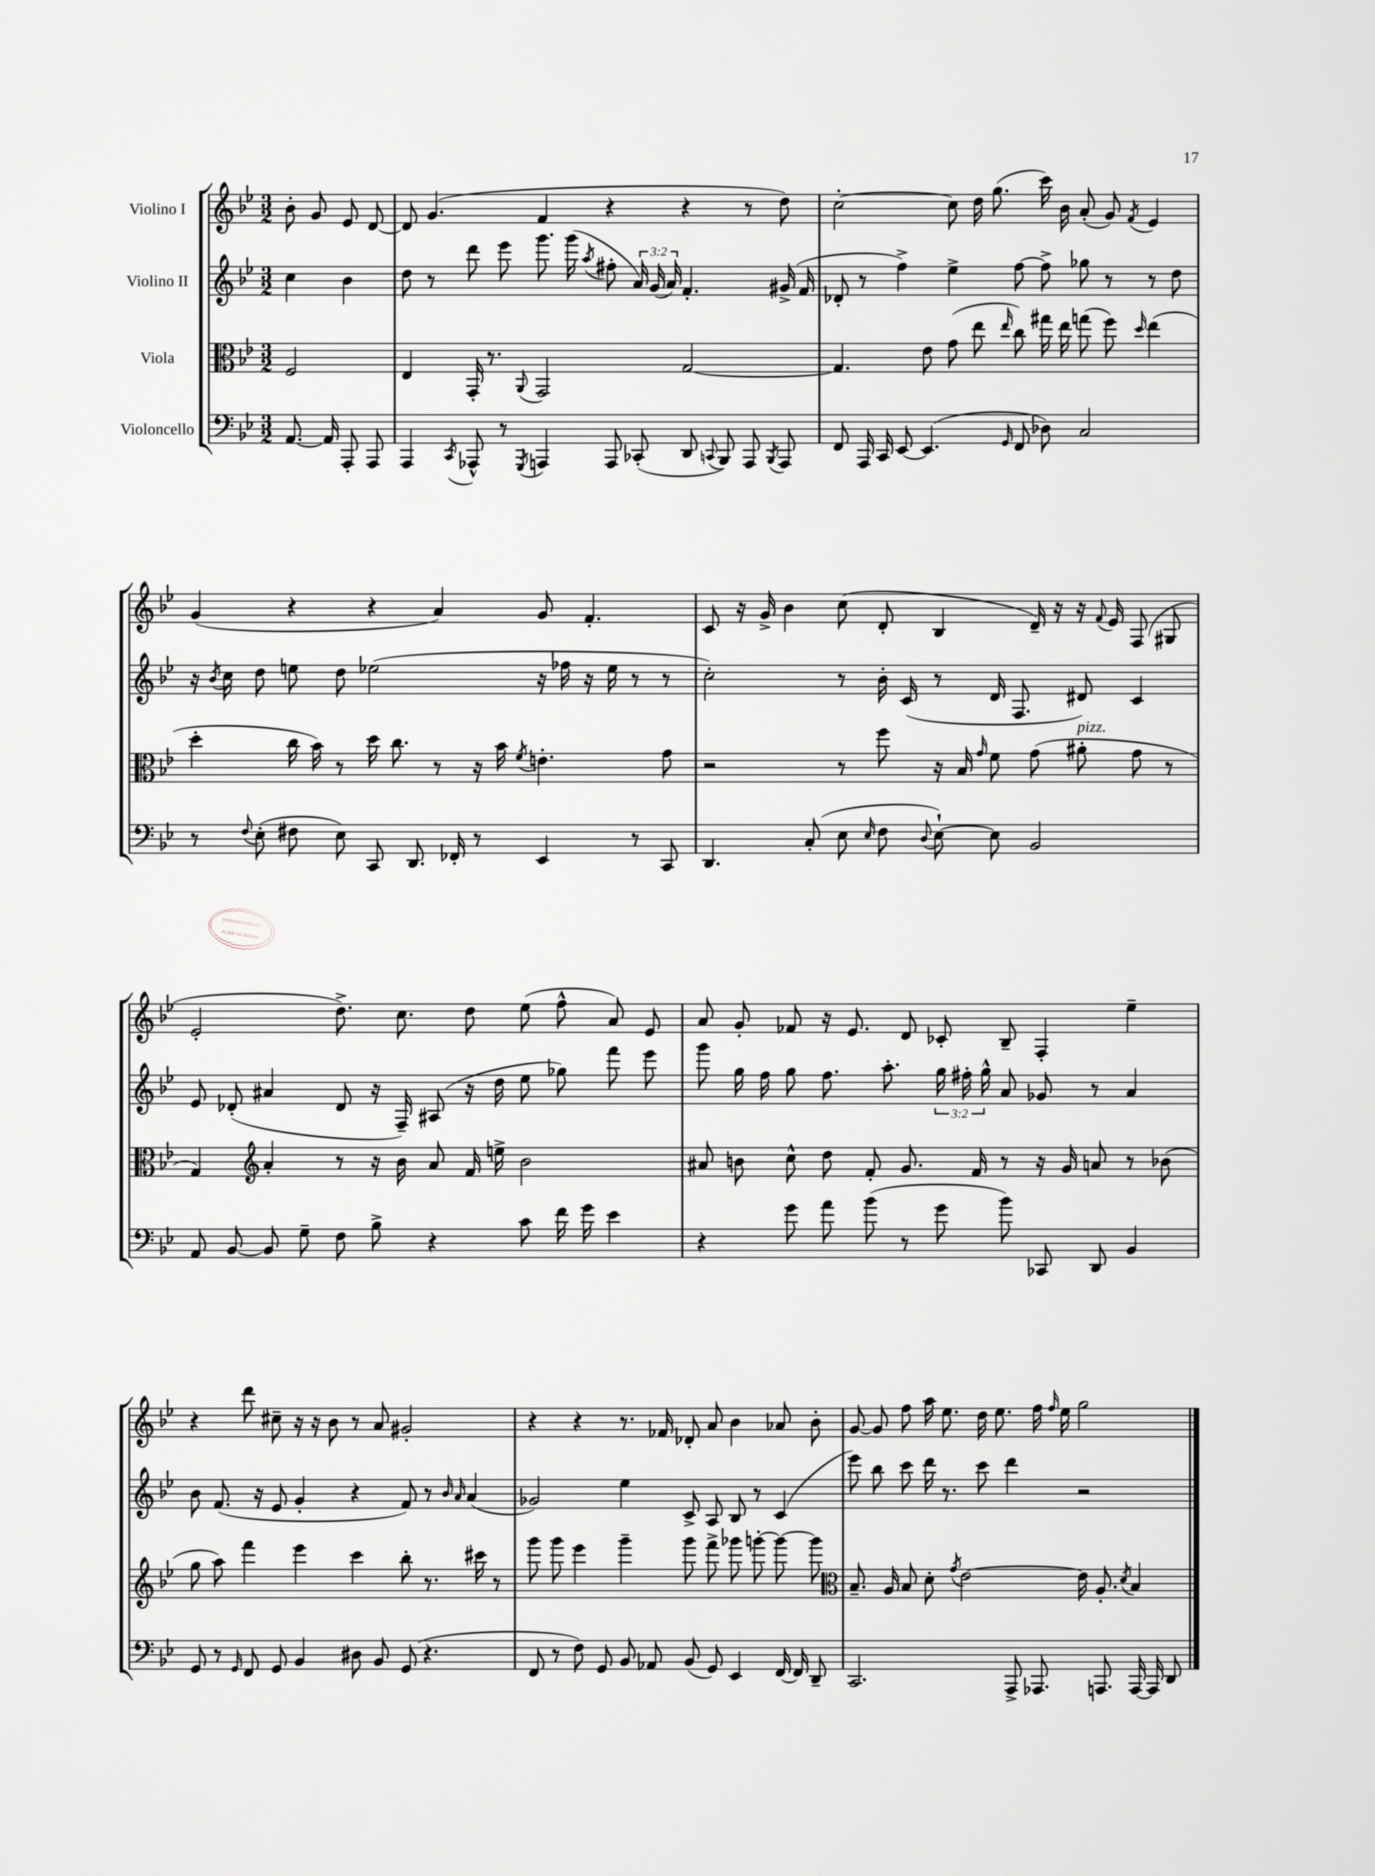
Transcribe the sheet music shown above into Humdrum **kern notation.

**kern	**kern	**kern	**kern
*part4	*part3	*part2	*part1
*staff4	*staff3	*staff2	*staff1
*I"Violoncello	*I"Viola	*I"Violino II	*I"Violino I
*clefF4	*clefC3	*clefG2	*clefG2
*k[b-e-]	*k[b-e-]	*k[b-e-]	*k[b-e-]
*M3/2	*M3/2	*M3/2	*M3/2
=	=	=	=
[8.AA/	2F/	4cc\	8b-'\
.	.	.	8g/
16AA/]	.	.	.
8AAA'/	.	4b-\	8e-/
8AAA/	.	.	[8d/
=1	=1	=1	=1
4AAA/	4E-/	8dd\	8d/]
.	.	8r	(4.g/
8qCC/	.	.	.
8AAA-X^^/	16GG'/	8ddd\	.
.	8.r	.	.
8r	.	8eee-\	.
8qGGG/	8qqAA/	.	.
4AAAn/	2GG/	8.ggg\	4f/
.	.	(16ggg\	.
.	.	8qaa/	.
8AAA/	.	8ff#X'\	4r
(8CC-X'/	.	24a/)	.
.	.	(24g/	.
.	.	24a/)	.
8DD/	[2G/	4.f'/	4r
8qqCCn/	.	.	.
8BBB-/)	.	.	.
8AAA/	.	.	8r
8qBBB-/	.	.	.
8AAA/	.	(16g#X^/	8dd\)
.	.	16f/	.
=2	=2	=2	=2
8FF/	4.G/]	8d-X'/	[2cc'\
16AAA/	.	8r	.
16CC/	.	.	.
[8EE-/	.	4ff^\)	.
(4.EE-/]	8e-\	.	.
.	(8g\	4ee-^\	8cc\]
.	8ee-\	.	16dd\
.	.	.	(8.gg\
16qqGG/	16qqee-/	.	.
8FF/	8cc\)	[8ff\	.
8D-X\)	16gg#X\	8ff^\]	16ccc\)
.	16ee-\	.	16b-\
2C/	(8ggn\	8gg-X\	(8a'/
.	8ff\)	8r	8g/)
.	16qqdd/	.	8qf/
.	(4ee-\	8r	4e-/
.	.	8dd\	.
!!LO:LB:g=z
=3	=3	=3	=3
8r	4dd'\	16r	(4g/
.	.	8qb-/	.
.	.	16cc\	.
8qqF/	.	.	.
(8E-'\	.	8dd\	.
8F#X\	16cc\	8een\	4r
.	16b-\)	.	.
8E-\)	8r	8dd\	.
8CC/	16dd\	(2ee-X\	4r
.	8.cc\	.	.
8.DD/	.	.	.
.	8r	.	4a/)
16FF-X'/	.	.	.
8r	16r	.	.
.	16b-\	.	.
.	8qf/	.	.
4EE-/	4.en'\	16r	8g/
.	.	16ff-X\	.
.	.	16r	4.f'/
.	.	16ee-\	.
8r	.	8r	.
8CC/	8g\	8r	.
=4	=4	=4	=4
4.DD/	2r	2cc'\)	8c/
.	.	.	16r
.	.	.	16g^/
.	.	.	4b-\
(8C'/	.	.	.
8E-\	8r	8r	(8cc\
16qqE-/	.	.	.
8F\	8ff\	16b-'\	8d'/
.	.	(16c/	.
8qqD/	.	.	.
[8E-`\)	16r	8r	4B-/
.	16B-/	.	.
.	16qqg/	.	.
8E-\]	8f\	16d/	.
.	.	8.F/	.
2BB-/	(8g\	.	16d~/)
.	.	.	16r
!	!LO:TX:a:i:t=pizz.	!	!
.	8a#X'\	8d#X/)	16r
.	.	.	8qqf/
.	.	.	16e-/
.	8g\	4c/	(8F/
.	8r	.	8G#X/
!!LO:LB:g=z
=5	=5	=5	=5
8AA/	4G/)	8e-/	2e-'/
[8BB-/	.	(8d-X'/	.
*	*clefG2	*	*
8BB-/]	4a'/	4a#X/	.
8G~\	.	.	.
8F\	8r	8d-/	8.dd^\)
8B-^\	16r	16r	.
.	16b-\	16F~/)	8.cc\
4r	8a/	(8A#X/	.
.	16f/	16r	8dd\
.	16een^\	16dd\	.
8c\	2b-\	8ee-\	(8ee-\
16f\	.	8gg-X\)	8ff^^\
16g\	.	.	.
4e-\	.	8fff\	8a/)
.	.	8eee-\	8e-/
=6	=6	=6	=6
4r	8a#X/	8ggg\	8a/
.	8bn\	16gg\	8g'/
.	.	16ff\	.
8g\	8cc^^\	8gg\	8f-X/
8a\	8dd\	8.ff\	16r
.	.	.	8.e-/
(8b-\	8f'/	.	.
.	.	8.aa'\	.
8r	8.g/	.	8d/
8g\	.	24gg\	8c-X'/
.	.	24ff#X'\	.
.	16f/	.	.
.	.	24gg^^\	.
8b-\)	8r	8a/	8B-~/
8CC-X/	16r	8g-X/	4F'/
.	16g/	.	.
8DD/	8an/	8r	.
4BB-/	8r	4a/	4ee-~\
.	(8b-X\	.	.
!!LO:LB:g=z
=7	=7	=7	=7
8GG/	8gg\	8b-\	4r
8r	8aa\)	(8.f/	.
16qqGG/	.	.	.
8FF/	4fff\	.	8ddd\
.	.	16r	.
8GG/	.	8e-/	8cc#X~\
4BB-/	4eee-\	4g'/	16r
.	.	.	16r
.	.	.	8b-\
8D#X\	4ccc\	4r	8r
8BB-/	.	.	8a/
(8GG/	8bb-'\	8f/)	2g#X'/
4.r	8.r	8r	.
.	.	16qqb-/	.
.	.	16qqa/	.
.	.	(4a/	.
.	16ccc#X\	.	.
.	8r	.	.
=8	=8	=8	=8
8FF/	8ggg\	2g-X/)	4r
8r	8ggg\	.	.
8F\)	4eee-\	.	4r
8GG/	.	.	.
8BB-/	4ggg~\	4ee-\	8.r
8AA-X/	.	.	.
.	.	.	16f-X/
(8BB-/	8ggg\	8c^/	8d-X'/
8GG/)	8fff^\	8A/	8a/
4EE-/	8ggg-X\	8B-/	4b-\
.	[8gggn'\	8r	.
[16FF/	8ggg\_	(4c/	8a-X/
16FF/]	.	.	.
8DD~/	8ggg\]	.	8b-'\
=9	=9	=9	=9
*	*clefC3	*	*
2.CC/	8.B-~/	8eee-\)	[8g/
.	.	8bb-\	8g/]
.	16A/	.	.
.	8B-/	8ccc\	8ff\
.	8d'\	16ddd\	16aa\
.	.	8.r	8.ee-\
.	8qg/	.	.
.	[2e-\	.	.
.	.	8ccc\	16dd\
.	.	.	8.ee-\
8AAA^/	.	4ddd\	.
8.AAA-X/	.	.	16ff\
.	.	.	16qqff/
.	.	.	16ee-\
.	16e-\]	2r	2gg\
8.AAAn/	8.A'/	.	.
.	8qd/	.	.
[16AAA/	4B-/	.	.
16AAA/]	.	.	.
8DD/	.	.	.
==	==	==	==
*-	*-	*-	*-
